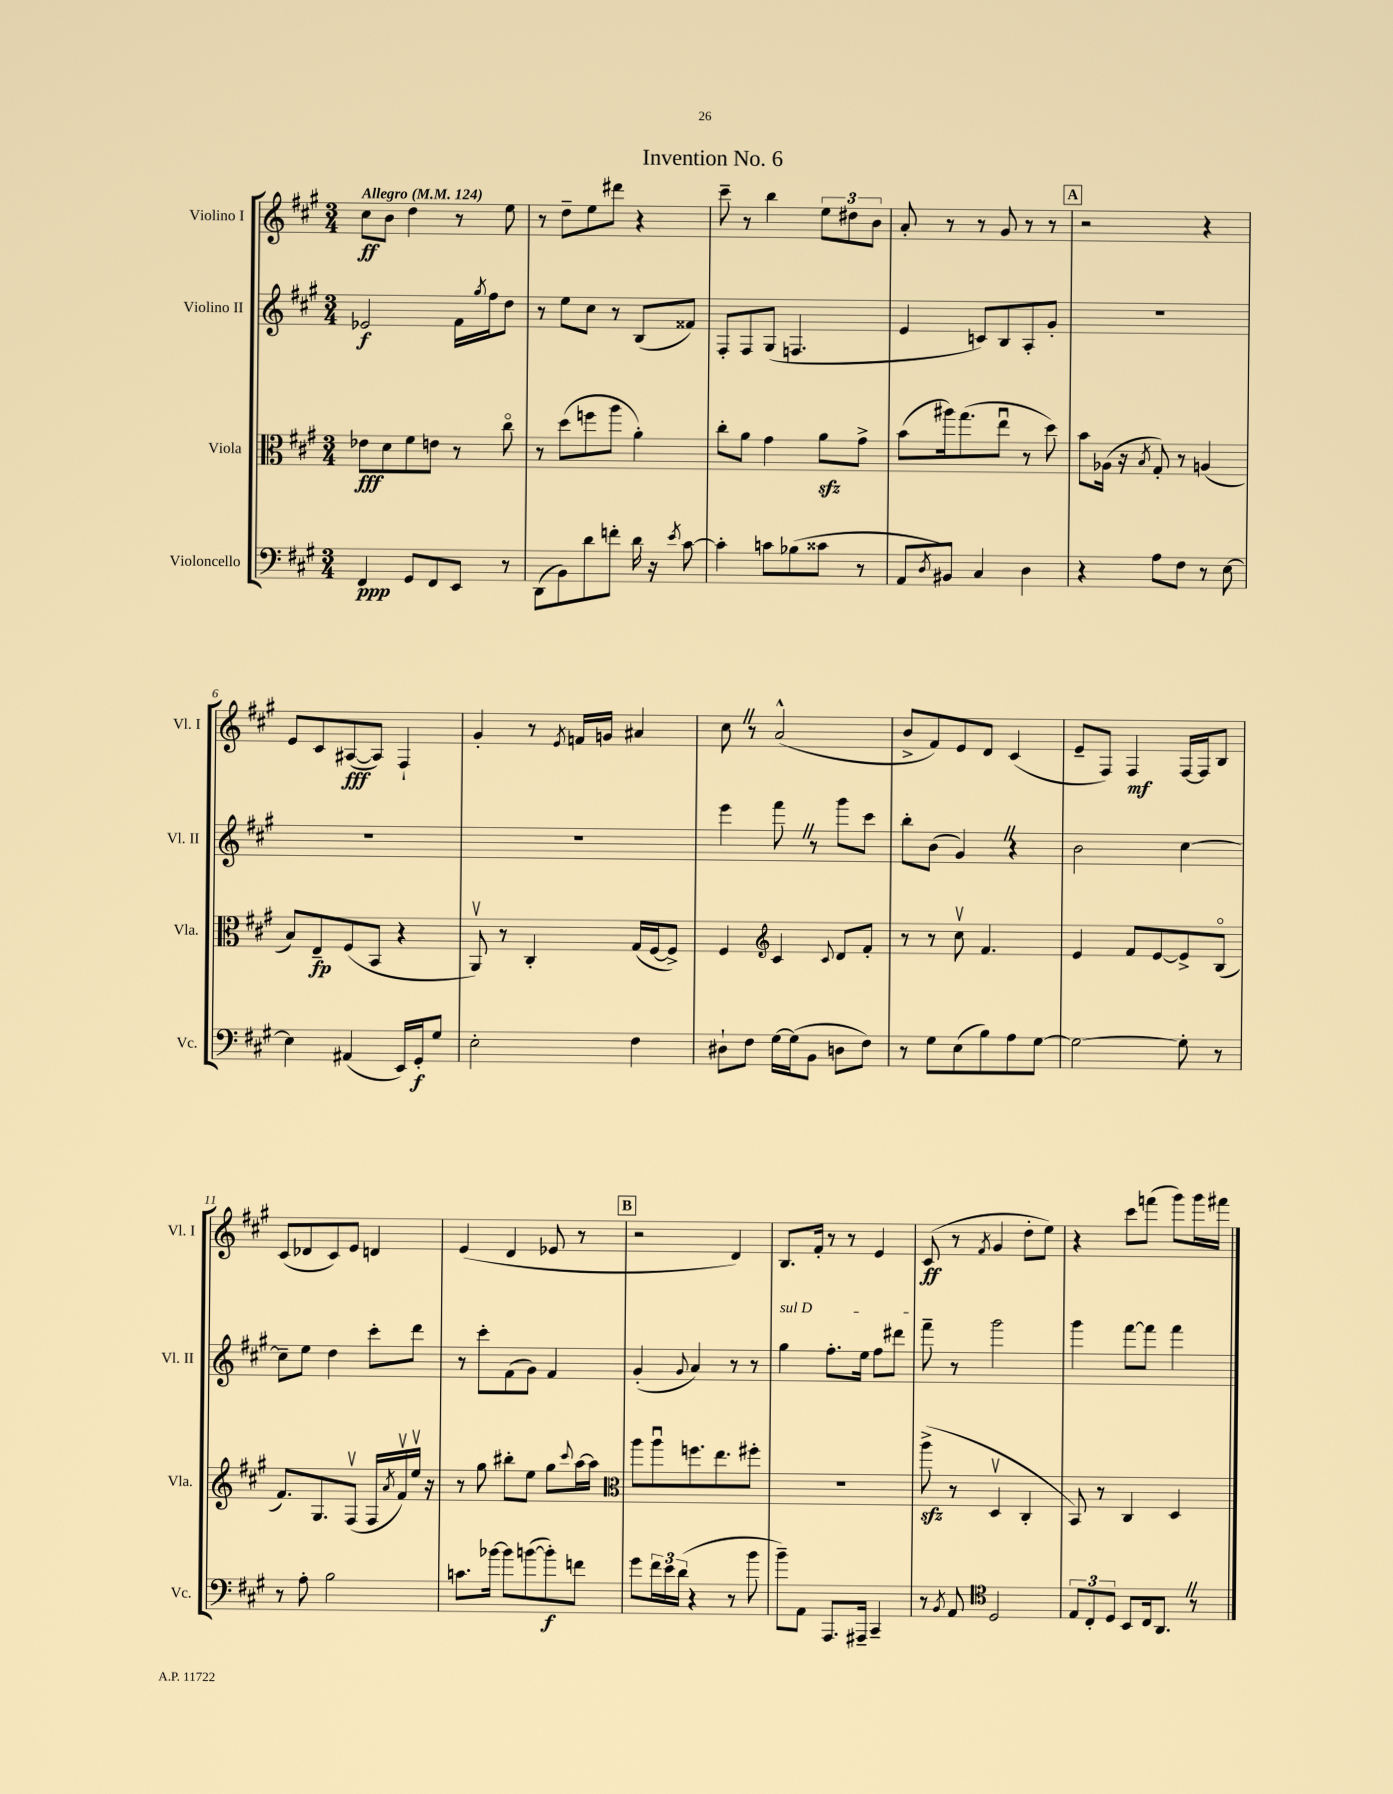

**kern	**kern	**kern	**kern
*staff4	*staff3	*staff2	*staff1
*clefF4	*clefC3	*clefG2	*clefG2
*k[f#c#g#]	*k[f#c#g#]	*k[f#c#g#]	*k[f#c#g#]
*M3/4	*M3/4	*M3/4	*M3/4
*MM124	*MM124	*MM124	*MM124
4FF#	8e-	2e-	8cc#
.	8d	.	8b
8GG#	8f#	.	4dd
8FF#	8e	.	.
8EE	8r	16f#	8r
.	.	8qgg#	.
.	.	16ff#	.
8r	8cc#o	8dd	8ee
=	=	=	=
(8DD	8r	8r	8r
8BB)	(8dd	8ee	8dd~
8d	8ff	8cc#	8ee
8f'	8aa	8r	8ddd#
16d	4a')	(8B	4r
16r	.	.	.
8qe	.	.	.
[8c#	.	8f##)	.
=	=	=	=
4c#']	8cc#'	8F#'	8ccc#~
.	8a	8F#	8r
8c	4g#	(8G#	4bb
(8B-	.	4.F	.
8c##	8a	.	12ee
.	.	.	12dd#
8r	8g#^	.	.
.	.	.	12b
=	=	=	=
8AA	(8b	4e	8a'
8qD	.	.	.
8BB#)	16aa#)	.	8r
.	(8.gg#	.	.
4C#	.	8c)	8r
.	8eeu	8B	8g#
4D	8r	8A'	8r
.	8dd)	8g#'	8r
=	=	=	=
4r	8b	2.r	2r
.	(16A-	.	.
.	16r	.	.
.	8qB	.	.
8A	8G#')	.	.
8F#	8r	.	.
8r	(4A	.	4r
[8E	.	.	.
=	=	=	=
4E]	8B)	2.r	8e
.	8E~	.	8c#
(4AA#	(8F#	.	([8A#
.	8BB	.	8A#])
16EE)	4r	.	4F#`
16GG#'	.	.	.
8G#	.	.	.
=	=	=	=
2E'	8AAv)	2.r	4g#'
.	8r	.	.
.	4C#'	.	8r
.	.	.	8qe
.	.	.	16f
.	.	.	16g
4F#	(16G#	.	4a#
.	[16F#	.	.
.	8F#^])	.	.
=	=	=	=
8D#`	4F#	4eee	8cc#
8F#	.	.	8r
*	*clefG2	*	*
[16G#	4c#	8fff#	(2a^^
(16G#]	.	.	.
8BB	.	8r	.
.	8qqc#	.	.
8D	8d	8ggg#	.
8F#)	8f#'	8ccc#	.
=	=	=	=
8r	8r	8bb'	8b^
8G#	8r	(8b	8f#)
(8E	8cc#v	4g#)	8e
8B)	4.f#	.	8d
8A	.	4r	(4c#
[8G#	.	.	.
=	=	=	=
2G#_	4e	2b	8e~
.	.	.	8F#)
.	8f#	.	4F#
.	[8e	.	.
8G#']	8e^]	[4cc#	[16F#
.	.	.	16F#]
8r	(8Bo	.	8B
=	=	=	=
8r	8.f#)	8cc#~]	(8c#
8A'	.	8ee	8d-
.	8.G#	.	.
2B	.	4dd	8c#)
.	(8F#v	.	8e
.	16F#	8ccc#'	4d
.	8qa	.	.
.	16f#v)	.	.
.	16eev	8ddd	.
.	16r	.	.
=	=	=	=
8.c	8r	8r	(4e
.	8gg#	8ccc#'	.
[16b-	.	.	.
8b-]	8bb#'	(8f#	4d
([8b	8ee	8g#)	.
8b'])	8gg#	4f#	8e-
.	8qqccc#	.	.
8f	[16aa	.	8r
.	16aa]	.	.
=	=	=	=
*	*clefC3	*	*
8g#	8aa	(4g#'	2r
24f#	8aau	.	.
24e	.	.	.
(24d	.	.	.
.	.	8qqg#	.
4r	8.ff	4a)	.
.	8.ee	.	.
8r	.	8r	4d)
8b	8ff#'	8r	.
=	=	=	=
8b~)	2.r	4gg#	8.B
8AA	.	.	.
.	.	.	16f#'
8.AAA	.	8.ff#'	8r
.	.	.	8r
16AAA#~	.	16ee	.
4CC#~	.	8ff#	4e
.	.	8ddd#	.
=	=	=	=
8r	(8aa^	8fff#~	(8c#
8qBB	.	.	.
8AA	8r	8r	8r
*clefC4	*	*	*
.	.	.	8qf#
2D	4Dv	2ggg#	4g#
.	4C#'	.	8dd'
.	.	.	8ee)
=	=	=	=
12E	8BB)	4ggg#	4r
12C#'	.	.	.
.	8r	.	.
12D	.	.	.
8BB	4C#	[8fff#	8ccc#
16C#	.	8fff#]	(8fff
8.AA	.	.	.
.	4D	4fff#	8ggg#)
8r	.	.	16ggg#
.	.	.	16fff#
==	==	==	==
*-	*-	*-	*-
